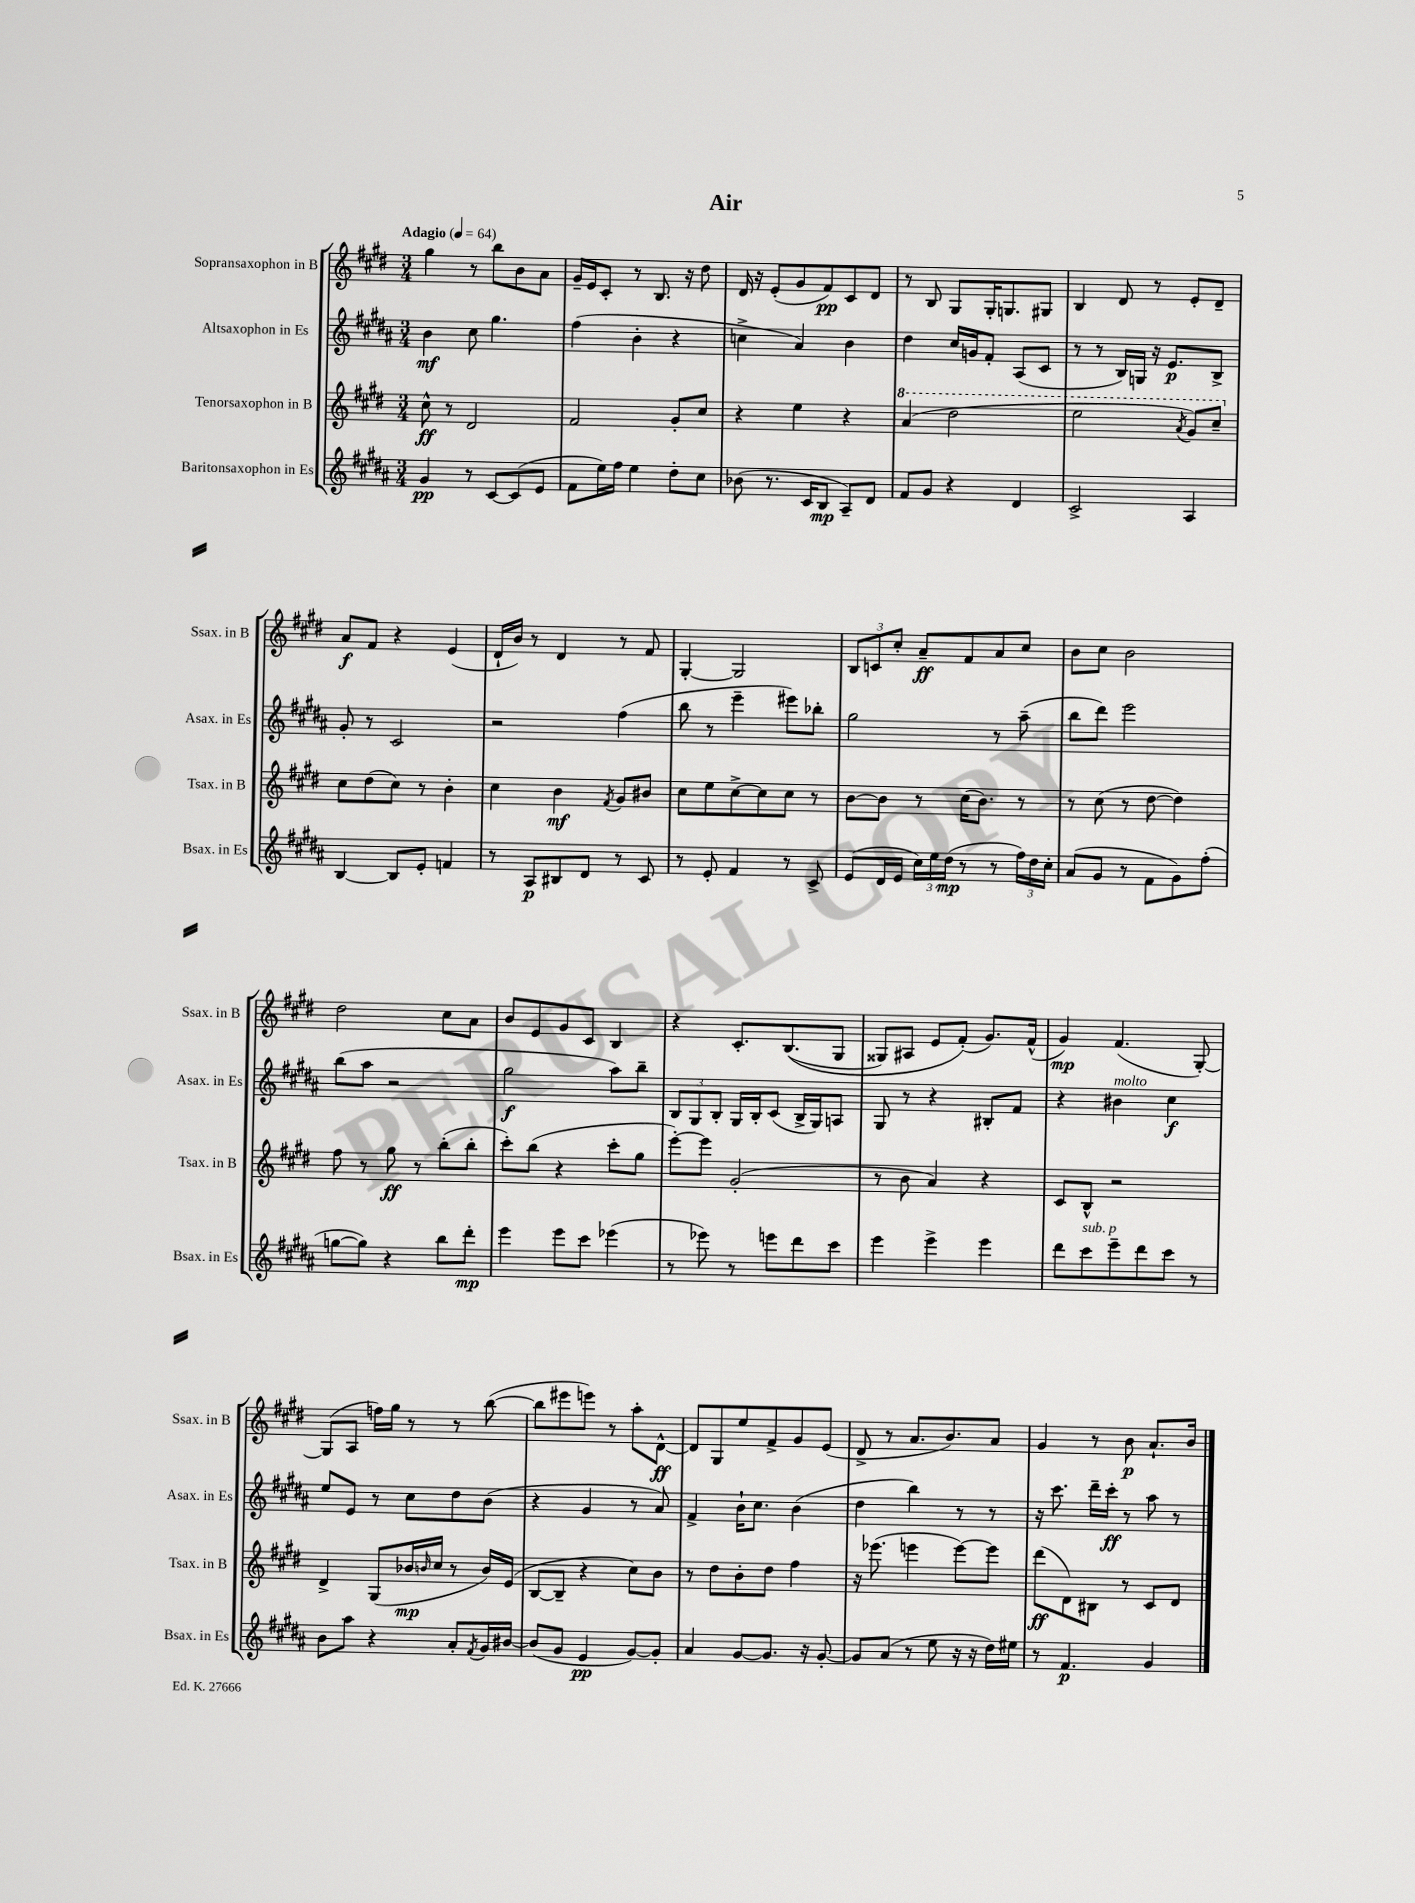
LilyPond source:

\header { title = "Air" }
<<
\new StaffGroup <<
\new Staff = "s0" \with { instrumentName = "Sopransaxophon in B" shortInstrumentName = "Ssax. in B" } {
    \clef treble \key e \major \numericTimeSignature \time 3/4 \tempo "Adagio" 4 = 64
    gis''4 r8 b''8 b'8 a'8 |
    gis'16-- e'16 cis'8-. r8 b8. r16 dis''8 |
    dis'16 r16 e'8-.( gis'8 fis'8\pp) cis'8 dis'8 |
    r8 b8 gis8 gis16-. g8. gis8 |
    b4 dis'8 r8 e'8-. dis'8-- |
    a'8\f fis'8 r4 e'4( |
    dis'16-! b'16) r8 dis'4 r8 fis'8 |
    gis4~-. gis2 |
    \tuplet 3/2 { b8 c'8 cis''8-. } a'8--\ff fis'8 a'8 cis''8 |
    b'8 cis''8 b'2 |
    dis''2 cis''8 a'8 |
    b'8 e'8 gis'8 cis'8 b4 |
    r4 cis'8.-. b8.(\( gis8 |
    gisis8) ais8 e'8 fis'8-.(\) gis'8.) fis'16-^( |
    gis'4\mp) fis'4.( gis8~-.) |
    gis8( a8 f''16) gis''16 r8 r8 b''8~( |
    b''8 eis'''8 e'''8) r8 a''8-. dis'8~-^\ff |
    dis'8 gis8 e''8 fis'8-> gis'8 e'8( |
    dis'8-> r8 a'8. b'8.) a'8 |
    gis'4 r8 b'8\p a'8.-! b'16 \bar "|." |
}
\new Staff = "s1" \with { instrumentName = "Altsaxophon in Es" shortInstrumentName = "Asax. in Es" } {
    \clef treble \key b \major \numericTimeSignature \time 3/4
    b'4\mf cis''8 gis''4. |
    fis''4( b'4-. r4 |
    c''4-> ais'4) b'4 |
    dis''4 cis''16 g'16 fis'8-. ais8( cis'8 |
    r8 r8 b16) g16 r16 e'8.\p b8-> |
    gis'8-. r8 cis'2 |
    r2 fis''4( |
    b''8 r8 e'''4-- eis'''8) bes''8-. |
    gis''2 r8 ais''8--( |
    b''8 dis'''8) e'''2 |
    b''8( ais''8 r2 |
    gis''2\f ais''8) b''8-- |
    \tuplet 3/2 { b8 gis8 b8-. } gis16 b16-. cis'8( b16-> gis16) a8 |
    gis8 r8 r4 bis8-. fis'8 |
    r4 bis'4^\markup { \italic "molto" } cis''4\f |
    e''8 e'8 r8 cis''8 dis''8 b'8( |
    r4 gis'4 r8 ais'8) |
    fis'4-> b'16-! cis''8. b'4( |
    dis''4 b''4) r8 r8 |
    r16 cis'''8. dis'''16-- cis'''16-.\ff r8 ais''8 r8 \bar "|." |
}
\new Staff = "s2" \with { instrumentName = "Tenorsaxophon in B" shortInstrumentName = "Tsax. in B" } {
    \clef treble \key e \major \numericTimeSignature \time 3/4
    cis''8-^\ff r8 dis'2 |
    fis'2 gis'8-. cis''8 |
    r4 e''4 r4 |
    \ottava #1 a''4( dis'''2 |
    e'''2 \acciaccatura { a''8 } gis''8) cis'''8-- \ottava #0 |
    cis''8 dis''8( cis''8) r8 b'4-. |
    cis''4 b'4\mf \acciaccatura { fis'8 } gis'8 bis'8 |
    cis''8 e''8 cis''8~-> cis''8 cis''8 r8 |
    b'8~ b'8 r8 cis''16( b'8.) r8 |
    r8 cis''8( r8 dis''8~ dis''4) |
    fis''8 r8 gis''8\ff r8 b''8-.( b''8-. |
    cis'''8-.) b''8( r4 cis'''8-. gis''8 |
    e'''8~-.) e'''8 gis'2-.( |
    r8 b'8 a'4) r4 |
    cis'8 b8-^ r2 |
    dis'4-> gis8( bes'16\mp \grace { b'16 } cis''16 r8 b'16) e'16( |
    b8~ b8-- r4 cis''8) b'8 |
    r8 dis''8 b'8-. dis''8 fis''4 |
    r16 ees'''8.( e'''4 e'''8~) e'''8 |
    dis'''8\ff( dis'8) bis8 r8 cis'8 dis'8 \bar "|." |
}
\new Staff = "s3" \with { instrumentName = "Baritonsaxophon in Es" shortInstrumentName = "Bsax. in Es" } {
    \clef treble \key b \major \numericTimeSignature \time 3/4
    gis'4\pp r8 cis'8~ cis'8( e'8 |
    fis'8 e''16) fis''16 e''4 dis''8-. cis''8 |
    bes'8( r8. cis'16 b8\mp ais8--) dis'8 |
    fis'8 gis'8 r4 dis'4 |
    cis'2-> ais4 |
    b4~ b8 e'8-. f'4 |
    r8 ais8\p bis8 dis'8 r8 cis'8 |
    r8 e'8-. fis'4 r8 cis'8-> |
    e'8( dis'16 e'16 \tuplet 3/2 { cis''16) e''16 dis''16\mp( } r8 r8 \tuplet 3/2 { fis''16) dis''16 cis''16-. } |
    ais'8( gis'8 r8 fis'8 gis'8) fis''8-.( |
    g''8~ g''8) r4 b''8 dis'''8-.\mp |
    e'''4 e'''8 cis'''8 ees'''4( |
    r8 ees'''8) r8 e'''8 dis'''8 cis'''8 |
    e'''4 e'''4-> e'''4 |
    dis'''8 cis'''8^\markup { \italic "sub. p" } e'''8-- dis'''8 cis'''8 r8 |
    b'8 ais''8 r4 ais'8-. \acciaccatura { fis'8 } gis'16 bis'16~ |
    bis'8( gis'8 e'4\pp gis'8~) gis'8-. |
    ais'4 gis'8~ gis'8. r16 gis'8~-. |
    gis'8 ais'8( r8 e''8 r16 r16 dis''16) eis''16 |
    r8 fis'4.\p gis'4 \bar "|." |
}
>>
>>
\layout { \context { \Score \remove "Bar_number_engraver" } }
